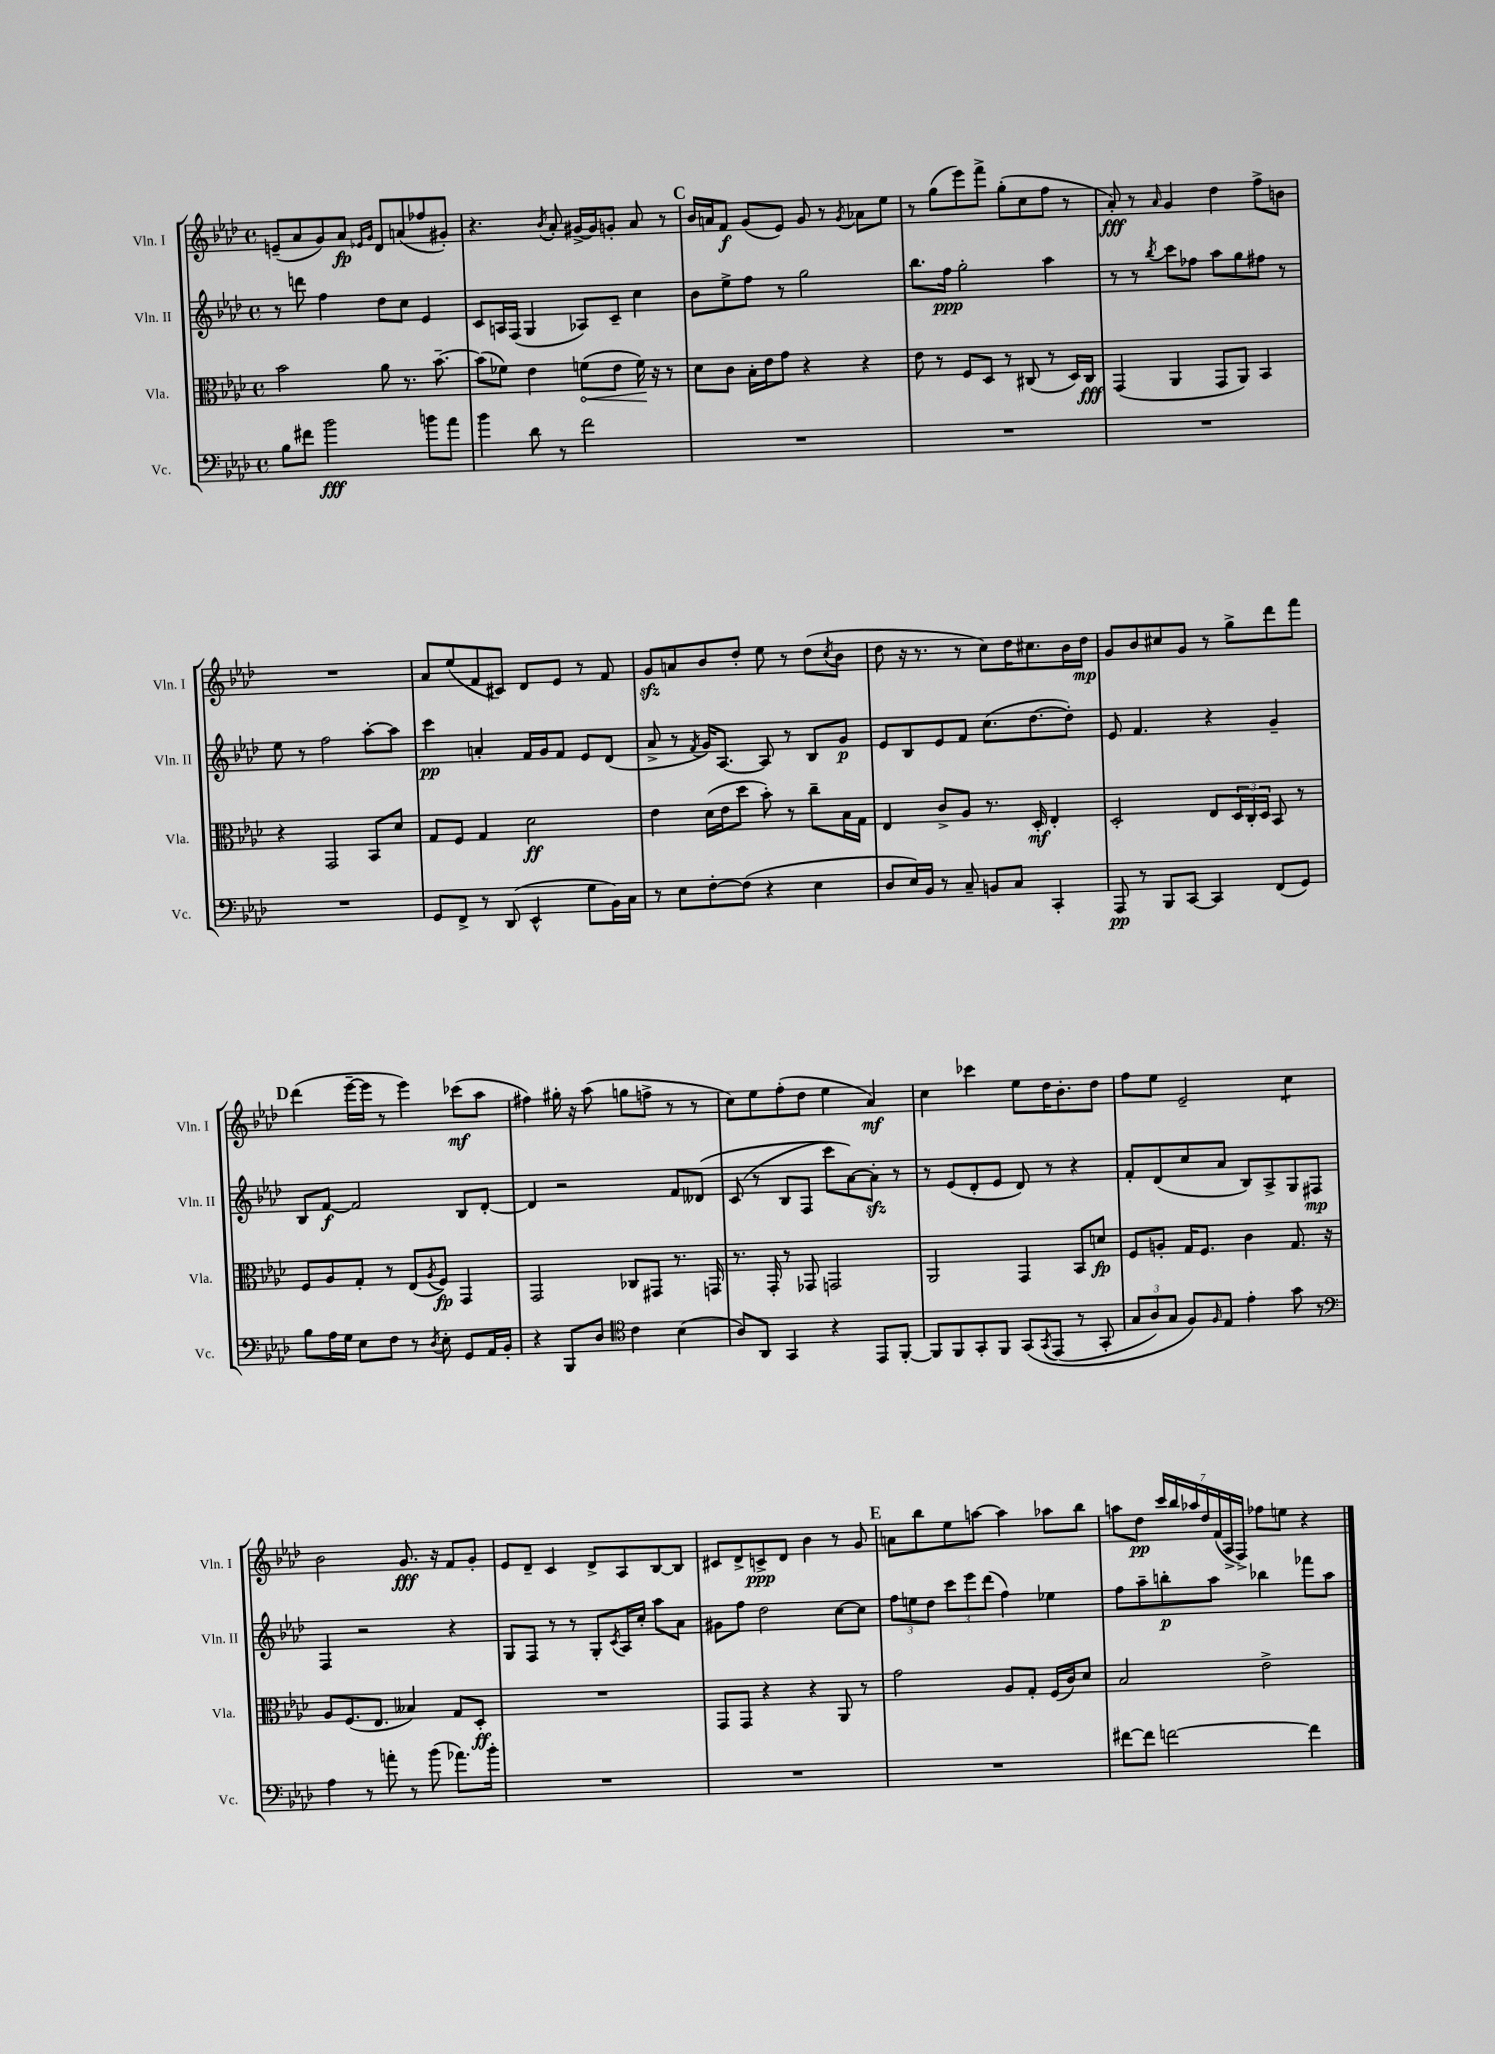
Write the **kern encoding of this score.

**kern	**dynam	**kern	**dynam	**kern	**dynam	**kern	**dynam
*part4	*part4	*part3	*part3	*part2	*part2	*part1	*part1
*staff4	*staff4	*staff3	*staff3	*staff2	*staff2	*staff1	*staff1
*I"Vc.	*	*I"Vla.	*	*I"Vln. II	*	*I"Vln. I	*
*I'Vc.	*	*I'Vla.	*	*I'Vln. II	*	*I'Vln. I	*
*clefF4	*	*clefC3	*	*clefG2	*	*clefG2	*
*k[b-e-a-d-]	*	*k[b-e-a-d-]	*	*k[b-e-a-d-]	*	*k[b-e-a-d-]	*
*M4/4	*	*M4/4	*	*M4/4	*	*M4/4	*
*met(c)	*	*met(c)	*	*met(c)	*	*met(c)	*
=112	=112	=112	=112	=112	=112	=112	=112
8B-\L	.	2b-\	.	8r	.	(8en~/L	.
8f#X\J	.	.	.	8dddn\	.	8a-/	.
2b-\	fff	.	.	4ff\	.	8g/)	.
.	.	.	.	.	.	8a-/J	fp
.	.	.	.	.	.	16qqe-X/LL	.
.	.	.	.	.	.	16qqg/JJ	.
.	.	8a-\	.	8dd-\L	.	8d-/L	.
.	.	8.r	.	8cc\J	.	(8an/	.
8bn\L	.	.	.	4e-/	.	8ff-X/	.
.	.	[8.b-~\	.	.	.	.	.
8a-\J	.	.	.	.	.	8g#X'/J)	.
=113	=113	=113	=113	=113	=113	=113	=113
4b-\	.	(8b-\L]	.	8c/L	.	4.r	.
.	.	8f-X\J)	.	16An/L	.	.	.
.	.	.	.	(16F/JJ	.	.	.
8d-\	.	4e-\	.	4G/	.	.	.
.	.	.	.	.	.	8qb-/	.
8r	.	.	.	.	.	8a-'/	.
!	!	!	!LO:HP:b	!	!	!	!
2f\	.	(8fn\L	<	8A-X/L)	.	[16g#X^/LL	.
.	.	.	.	.	.	16g#/J]	.
.	.	8e-\J	.	8c~/J	.	8gn'/J	.
.	.	16f\)	.	4cc\	.	8a-/	.
.	.	16r	[	.	.	.	.
.	.	8r	.	.	.	8r	.
!!LO:REH:place=s1:t=C
=114	=114	=114	=114	=114	=114	=114	=114
1r	.	8d-\L	.	8b-\L	.	16b-/LL	.
.	.	.	.	.	.	16an/J	.
.	.	8c\J	.	8ee-^\	.	8f/J	f
.	.	16B-'\LL	.	8ff\J	.	(8g/L	.
.	.	16e-\J	.	.	.	.	.
.	.	8g\J	.	8r	.	8e-/J)	.
.	.	4r	.	2gg\	.	8g/	.
.	.	.	.	.	.	8r	.
.	.	.	.	.	.	8qg/	.
.	.	4r	.	.	.	8a-X\L	.
.	.	.	.	.	.	8ee-\J	.
=115	=115	=115	=115	=115	=115	=115	=115
1r	.	8e-\	.	8.bb-\L	.	8r	.
.	.	8r	.	.	.	(8gg\L	.
.	.	.	.	16ff\Jk	ppp	.	.
.	.	8F/L	.	2gg'\	.	8eee-\)	.
.	.	8D-/J	.	.	.	8fff^\J	.
.	.	8r	.	.	.	(8gg'\L	.
.	.	(8C#X/	.	.	.	8cc\	.
.	.	8r	.	4aa-\	.	8ff\J	.
.	.	16D-/LL)	.	.	.	8r	.
.	.	16C#/JJ	fff	.	.	.	.
=116	=116	=116	=116	=116	=116	=116	=116
1r	.	(4GG/	.	8r	.	8a-'/)	fff
.	.	.	.	8r	.	8r	.
.	.	.	.	8qbb-/	.	16qqa-/	.
.	.	4AA-/	.	8ccc\L	.	4g/	.
.	.	.	.	8ff-X\J	.	.	.
.	.	8GG/L	.	8aa-\L	.	4dd-\	.
.	.	8AA-/J)	.	8gg\	.	.	.
.	.	4BB-/	.	8ff#X\J	.	8ff^\L	.
.	.	.	.	8r	.	8bn\J	.
!!LO:LB:g=z
=117	=117	=117	=117	=117	=117	=117	=117
1r	.	4r	.	8ee-\	.	1r	.
.	.	.	.	8r	.	.	.
.	.	2GG/	.	2ff\	.	.	.
.	.	8BB-/L	.	[8aa-'\L	.	.	.
.	.	8d-/J	.	8aa-\J]	.	.	.
=118	=118	=118	=118	=118	=118	=118	=118
8GG/L	.	8G/L	.	4ccc\	pp	8a-/L	.
8FF^/J	.	8F/J	.	.	.	(8ee-/	.
8r	.	4G/	.	4an'/	.	8f/	.
(8DD-/	.	.	.	.	.	8c#X/J)	.
4EE-^^/	.	2d-\	ff	16f/LL	.	8d-/L	.
.	.	.	.	16g/J	.	.	.
.	.	.	.	8f/J	.	8e-/J	.
8G\L	.	.	.	8e-/L	.	8r	.
16BB-\L)	.	.	.	(8d-/J	.	8f/	.
16C\JJ	.	.	.	.	.	.	.
=119	=119	=119	=119	=119	=119	=119	=119
8r	.	4e-\	.	8a-^/	.	8gzz/L	.
8E-\L	.	.	.	8r	.	8an/	.
.	.	.	.	8qf/	.	.	.
[8F'\	.	(16d-\LL	.	16g/KL)	.	8b-/	.
.	.	16e-\J	.	[8.A-/J	.	.	.
(8F\J]	.	8dd-\J	.	.	.	8dd-'/J	.
4r	.	8b-'\)	.	8A-/]	.	8ee-\	.
.	.	8r	.	8r	.	8r	.
4E-\	.	8cc~\L	.	8B-/L	.	(8dd-\L	.
.	.	.	.	.	.	8qcc/	.
.	.	16B-\L	.	8g/J	p	8b-\J	.
.	.	16G\JJ	.	.	.	.	.
=120	=120	=120	=120	=120	=120	=120	=120
8D-/L	.	4E-/	.	8e-/L	.	8dd-\	.
16E-/L)	.	.	.	8B-/	.	16r	.
16BB-/JJ	.	.	.	.	.	8.r	.
8r	.	8c^/L	.	8e-/	.	.	.
8C~/	.	8A-/J	.	8f/J	.	8r	.
8BBn/L	.	8.r	.	(8.cc\L	.	8cc\L)	.
8C/J	.	.	.	.	.	16dd-\K	.
.	.	16D-'/	mf	[8.dd-\	.	8.cc#X\	.
4CC'/	.	4E-'/	.	.	.	.	.
.	.	.	.	8dd-'\J])	.	16b-\L	.
.	.	.	.	.	.	16dd-\JJ	mp
=121	=121	=121	=121	=121	=121	=121	=121
8AAA-/	pp	2D-'/	.	8e-/	.	8g/L	.
8r	.	.	.	4.f/	.	8b-/	.
8BBB-/L	.	.	.	.	.	8cc#X/	.
[8CC/J	.	.	.	.	.	8g/J	.
4CC/]	.	8E-/L	.	4r	.	8r	.
.	.	24D-/L	.	.	.	8gg^\L	.
.	.	24C'/	.	.	.	.	.
.	.	24D-/JJ	.	.	.	.	.
(8FF/L	.	8BB-/	.	4g~/	.	8ddd-\	.
8GG/J)	.	8r	.	.	.	8fff\J	.
!!LO:LB:g=z
!!LO:REH:place=s1:t=D
=122	=122	=122	=122	=122	=122	=122	=122
8B-\L	.	8F/L	.	8B-/L	.	(4ddd-\	.
16A-\L	.	8A-/	.	[8f/J	f	.	.
16G\JJ	.	.	.	.	.	.	.
8E-\L	.	8G'/J	.	2f/]	.	[16eee-~\LL	.
.	.	.	.	.	.	16eee-\JJ]	.
8F\J	.	8r	.	.	.	8r	.
8r	.	(8E-/L	.	.	.	4eee-\)	.
8qD-/	.	8qA-/	.	.	.	.	.
8E-'\	.	8F/J)	fp	.	.	.	.
8GG/L	.	4GG/	.	8B-/L	.	(8ccc-X\L	mf
16AA-/L	.	.	.	[8d-'/J	.	8aa-\J	.
16BB-'/JJ	.	.	.	.	.	.	.
=123	=123	=123	=123	=123	=123	=123	=123
4r	.	2GG/	.	4d-/]	.	4ff#X\)	.
8BBB-/L	.	.	.	2r	.	16gg#X'\	.
.	.	.	.	.	.	16r	.
8D-/J	.	.	.	.	.	(8aa-\	.
*clefC4	*	*	*	*	*	*	*
4c\	.	8C-X/L	.	.	.	8ggn\L	.
.	.	8GG#X/J	.	.	.	8ffn^\J	.
(4B-\	.	8.r	.	8f/L	.	8r	.
.	.	.	.	(8d--X/J	.	8r	.
.	.	16GGn/	.	.	.	.	.
=124	=124	=124	=124	=124	=124	=124	=124
8A-/L)	.	8.r	.	(8c/	.	8cc\L)	.
8AA-/J	.	.	.	8r	.	8ee-\	.
.	.	16GG'/	.	.	.	.	.
4GG/	.	8r	.	8B-/L	.	(8ff'\	.
.	.	8GG-X/	.	8F/J	.	8dd-\J	.
4r	.	2GGn/	.	8ccc\L)	.	4ee-\	.
.	.	.	.	[8a-\)	.	.	.
8EE-/L	.	.	.	8a-zz'\J]	.	4a-/)	mf
[8FF'/J	.	.	.	8r	.	.	.
=125	=125	=125	=125	=125	=125	=125	=125
8FF/L]	.	2AA-/	.	8r	.	4cc\	.
8FF/	.	.	.	(8e-/L	.	.	.
8GG'/	.	.	.	8d-'/	.	4ccc-X\	.
8FF/J	.	.	.	8e-/J	.	.	.
(8GG/L	.	4GG/	.	8d-/)	.	8ee-\L	.
8qGG/	.	.	.	.	.	.	.
(8EE-/J	.	.	.	8r	.	16dd-\K	.
.	.	.	.	.	.	8.b-'\	.
8r	.	8BB-/L	.	4r	.	.	.
8GG'/	.	8dn/J	fp	.	.	8dd-\J	.
=126	=126	=126	=126	=126	=126	=126	=126
12G/L	.	8F/L	.	8f'/L	.	8ff\L	.
12A-/)	.	.	.	.	.	.	.
.	.	8An'/J	.	(8d-/	.	8ee-\J	.
12G/J	.	.	.	.	.	.	.
8F/L)	.	16G/KL	.	8cc/	.	2e-~/	.
.	.	8.F/J	.	.	.	.	.
16qqF/	.	.	.	.	.	.	.
8E-/J	.	.	.	8a-/J	.	.	.
4e-'\	.	4c\	.	8B-/L)	.	.	.
.	.	.	.	8A-^/	.	.	.
*	*	*	*	*	*	*tremolo	*
8g\	.	8.G/	.	8G/	.	8cc\L	.
8r	.	.	.	8F#X/J	mp	8cc\J	.
*	*	*	*	*	*	*Xtremolo	*
.	.	16r	.	.	.	.	.
!!LO:LB:g=z
=127	=127	=127	=127	=127	=127	=127	=127
*clefF4	*	*	*	*	*	*	*
4A-\	.	8A-/L	.	4F/	.	2b-\	.
.	.	(8.F/	.	.	.	.	.
8r	.	.	.	2r	.	.	.
.	.	8.E-/J	.	.	.	.	.
8an'\	.	.	.	.	.	.	.
8r	.	4B--X/)	.	.	.	8.g/	fff
(8b-\	.	.	.	.	.	.	.
.	.	.	.	.	.	16r	.
8.a-X\L)	.	8G/L	.	4r	.	8f/L	.
.	.	8D-'/J	ff	.	.	8g'/J	.
16b-'\Jk	.	.	.	.	.	.	.
=128	=128	=128	=128	=128	=128	=128	=128
1r	.	1r	.	8G/L	.	8e-/L	.
.	.	.	.	8F/J	.	8d-~/J	.
.	.	.	.	8r	.	4c/	.
.	.	.	.	8r	.	.	.
.	.	.	.	8G'/L	.	8d-^/L	.
.	.	.	.	8qc/	.	.	.
.	.	.	.	16A-/L	.	8A-/	.
.	.	.	.	16cc'/JJ	.	.	.
.	.	.	.	8aa-\L	.	[8B-/	.
.	.	.	.	8a-\J	.	8B-/J]	.
=129	=129	=129	=129	=129	=129	=129	=129
1r	.	8GG/L	.	8g#X\L	.	8c#X/L	.
.	.	8GG/J	.	8ff\J	.	8d-^/	.
.	.	4r	.	2dd-\	.	8cn^/	ppp
.	.	.	.	.	.	8d-/J	.
.	.	4r	.	.	.	4b-\	.
.	.	8AA-/	.	[8cc\L	.	8r	.
.	.	8r	.	8cc\J]	.	8g/	.
!!LO:REH:place=s1:t=E
=130	=130	=130	=130	=130	=130	=130	=130
1r	.	2g\	.	12ff\L	.	8an\L	.
.	.	.	.	12een\	.	.	.
.	.	.	.	.	.	8bb-\	.
.	.	.	.	12dd-\J	.	.	.
.	.	.	.	12ccc\L	.	8ee-\	.
.	.	.	.	12eee-\	.	.	.
.	.	.	.	.	.	[8aan\J	.
.	.	.	.	(12ddd-\J	.	.	.
.	.	8A-/L	.	4ff\)	.	4aa\]	.
.	.	8G'/J	.	.	.	.	.
.	.	(16F/LL	.	4ee-X\	.	8aa-X\L	.
.	.	16c/J)	.	.	.	.	.
.	.	8d-/J	.	.	.	8bb-\J	.
=131	=131	=131	=131	=131	=131	=131	=131
[8f#X\L	.	2B-/	.	8ff\L	.	8aan\L	.
8f#\J]	.	.	.	8aa-~\	.	8dd-\J	pp
[2fn\	.	.	.	8bbn'\	p	28ccc/LL	.
.	.	.	.	.	.	28bb-/	.
.	.	.	.	.	.	28aa-X/	.
.	.	.	.	.	.	28dd-/	.
.	.	.	.	8aa-\J	.	.	.
.	.	.	.	.	.	(28f/	.
.	.	.	.	.	.	28A-^/	.
.	.	.	.	.	.	28F^/JJ)	.
.	.	2e-^\	.	4bb-X\	.	8ff-X\L	.
.	.	.	.	.	.	8een\J	.
4f\]	.	.	.	8fff-X\L	.	4r	.
.	.	.	.	8aa-\J	.	.	.
==	==	==	==	==	==	==	==
*-	*-	*-	*-	*-	*-	*-	*-
